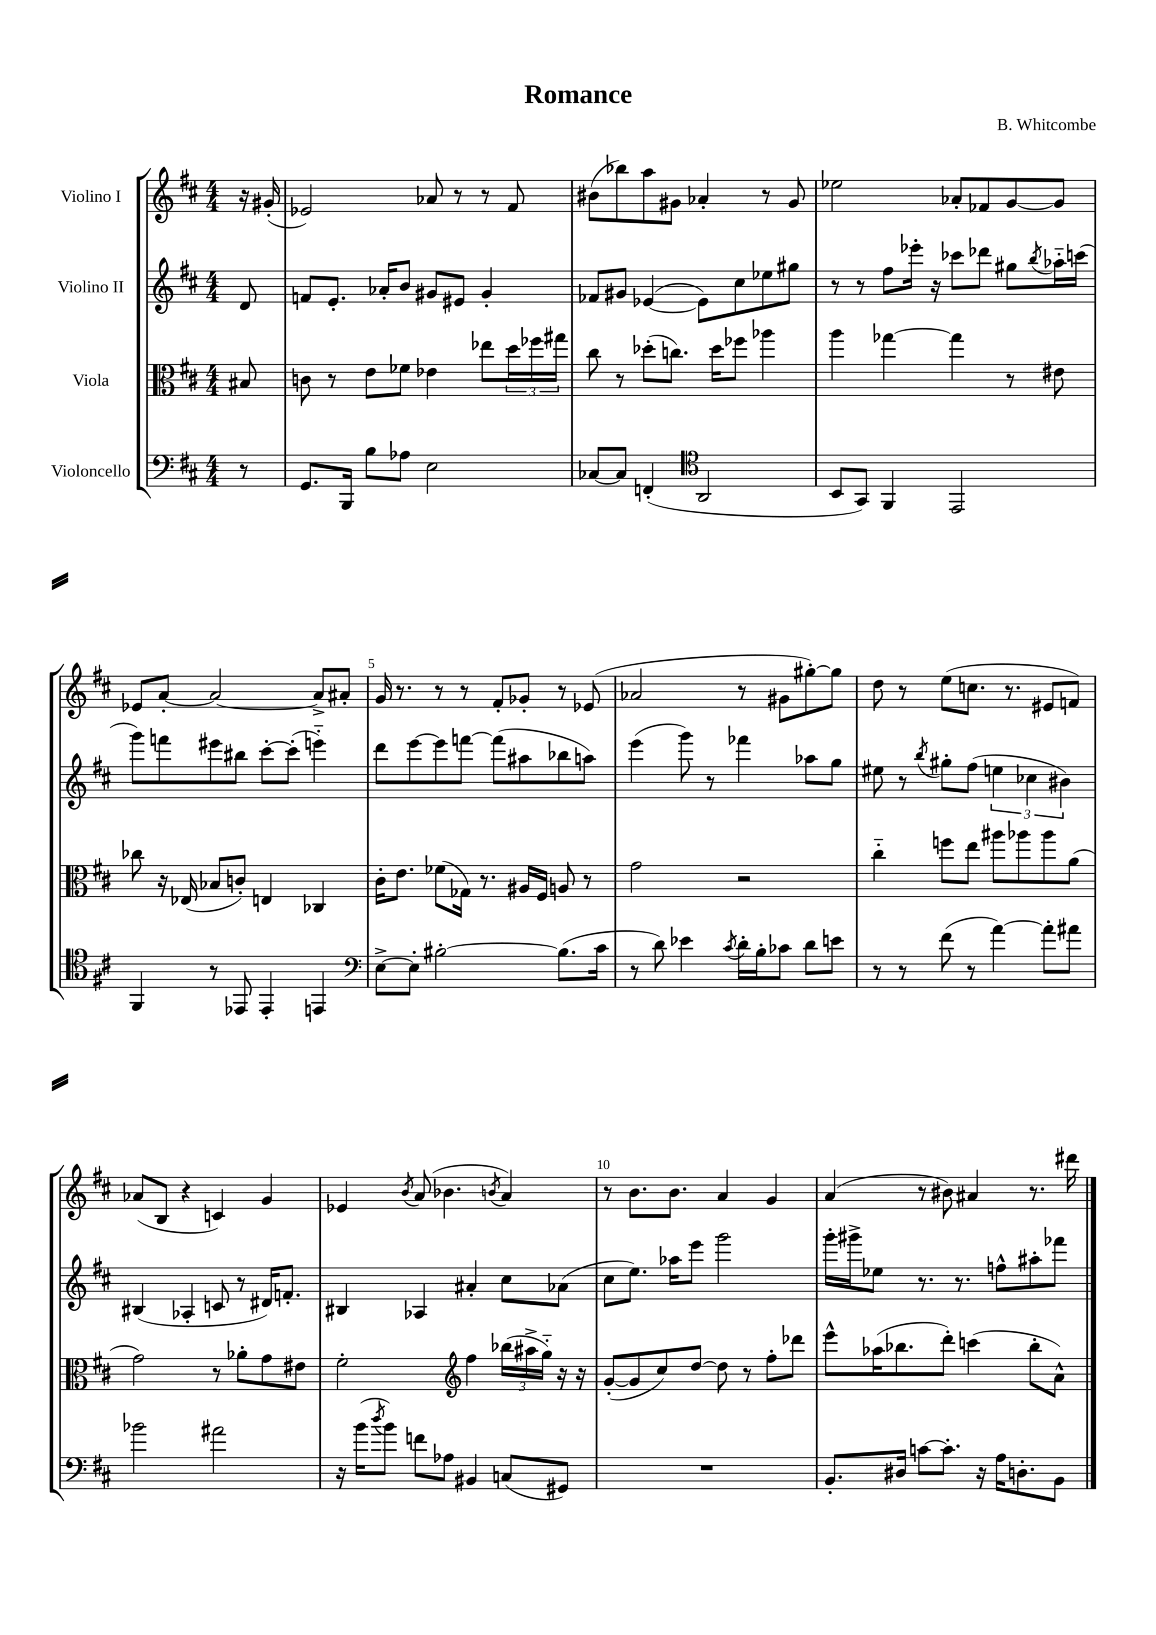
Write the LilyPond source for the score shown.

\header { title = "Romance" composer = "B. Whitcombe" }
<<
\new StaffGroup <<
\new Staff = "s0" \with { instrumentName = "Violino I" } {
    \clef treble \key d \major \numericTimeSignature \time 4/4 \partial 8
    r16 gis'16-.( |
    ees'2) aes'8 r8 r8 fis'8 |
    bis'8( bes''8) a''8 gis'8 aes'4-. r8 gis'8 |
    ees''2 aes'8-. fes'8 g'8~ g'8 |
    ees'8 a'8~-. a'2~ a'8-> ais'8-. |
    g'16 r8. r8 r8 fis'8-. ges'8-. r8 ees'8( |
    aes'2 r8 gis'8 gis''8~-.) gis''8 |
    d''8 r8 e''8( c''8. r8. eis'8 f'8) |
    aes'8( b8 r4 c'4) g'4 |
    ees'4 \acciaccatura { b'8 } a'8( bes'4. \acciaccatura { b'8 } a'4) |
    r8 b'8. b'8. a'4 g'4 |
    a'4( r8 bis'8) ais'4 r8. dis'''16 \bar "|." |
}
\new Staff = "s1" \with { instrumentName = "Violino II" } {
    \clef treble \key d \major \numericTimeSignature \time 4/4 \partial 8
    d'8 |
    f'8 e'8.-. aes'16-. b'8 gis'8 eis'8 gis'4-. |
    fes'8 gis'8 ees'4~( ees'8) cis''8 ees''8 gis''8 |
    r8 r8 fis''8 ees'''16-. r16 ces'''8 des'''8 gis''8 \acciaccatura { b''8 } aes''16-_ c'''16( |
    g'''8) f'''8 eis'''8 bis''8 cis'''8~-. cis'''8-.( e'''4-_) |
    d'''8 e'''8~ e'''8 f'''8~ f'''8( ais''8 bes''8 a''8) |
    e'''4( g'''8) r8 fes'''4 aes''8 g''8 |
    eis''8 r8 \acciaccatura { b''8 } gis''8-. fis''8( \tuplet 3/2 { e''4 ces''4 bis'4) } |
    bis4( aes4-. c'8 r8 dis'16) f'8.-. |
    bis4 aes4 ais'4-. cis''8 aes'8( |
    cis''8 e''8.) aes''16 e'''8 g'''2 |
    g'''16-. gis'''16-> ees''8 r8. r8. f''8-^ ais''8-. fes'''8 \bar "|." |
}
\new Staff = "s2" \with { instrumentName = "Viola" } {
    \clef alto \key d \major \numericTimeSignature \time 4/4 \partial 8
    bis8 |
    c'8 r8 e'8 fes'8 ees'4 ees''8 \tuplet 3/2 { d''16 fes''16 gis''16 } |
    cis''8 r8 des''8-.( c''8.) des''16 fes''8 aes''4 |
    a''4 ges''4~ ges''4 r8 eis'8 |
    ces''8 r16 ees16( bes8 c'8-.) e4 ces4 |
    cis'16-. e'8. fes'8( ges16) r8. ais16 fis16 a8 r8 |
    g'2 r2 |
    cis''4-_ f''8 e''8 ais''8 aes''8 aes''8 a'8( |
    g'2) r8 aes'8-. g'8 eis'8 |
    fis'2-. \clef treble fis''4 \tuplet 3/2 { bes''16( ais''16-> g''16-_) } r16 r16 |
    g'8~-.( g'8 cis''8) d''8~ d''8 r8 fis''8-. des'''8 |
    e'''8-^ aes''16( bes''8. d'''8-.) c'''4( bes''8-. a'8-^) \bar "|." |
}
\new Staff = "s3" \with { instrumentName = "Violoncello" } {
    \clef bass \key d \major \numericTimeSignature \time 4/4 \partial 8
    r8 |
    g,8. b,,16 b8 aes8 e2 |
    ces8~ ces8 f,4-.( \clef tenor a,2 |
    b,8 g,8) fis,4 e,2 |
    fis,4 r8 ees,8 ees,4-. e,4 |
    \clef bass e8~-> e8-. bis2~-. bis8.( cis'16 |
    r8 d'8) ees'4 \acciaccatura { cis'8 } d'16-. b16-. ces'8 d'8 e'8 |
    r8 r8 fis'8( r8 a'4~) a'8-. ais'8 |
    bes'2 ais'2 |
    r16 b'16( \acciaccatura { d''8 } b'8) f'8 aes8 bis,4 c8( gis,8) |
    R1 |
    b,8.-. dis16 c'8~ c'8.-. r16 a16 d8.-. b,8 \bar "|." |
}
>>
>>
\layout { \context { \Score \override BarNumber.break-visibility = ##(#f #t #t) barNumberVisibility = #(every-nth-bar-number-visible 5) } }
